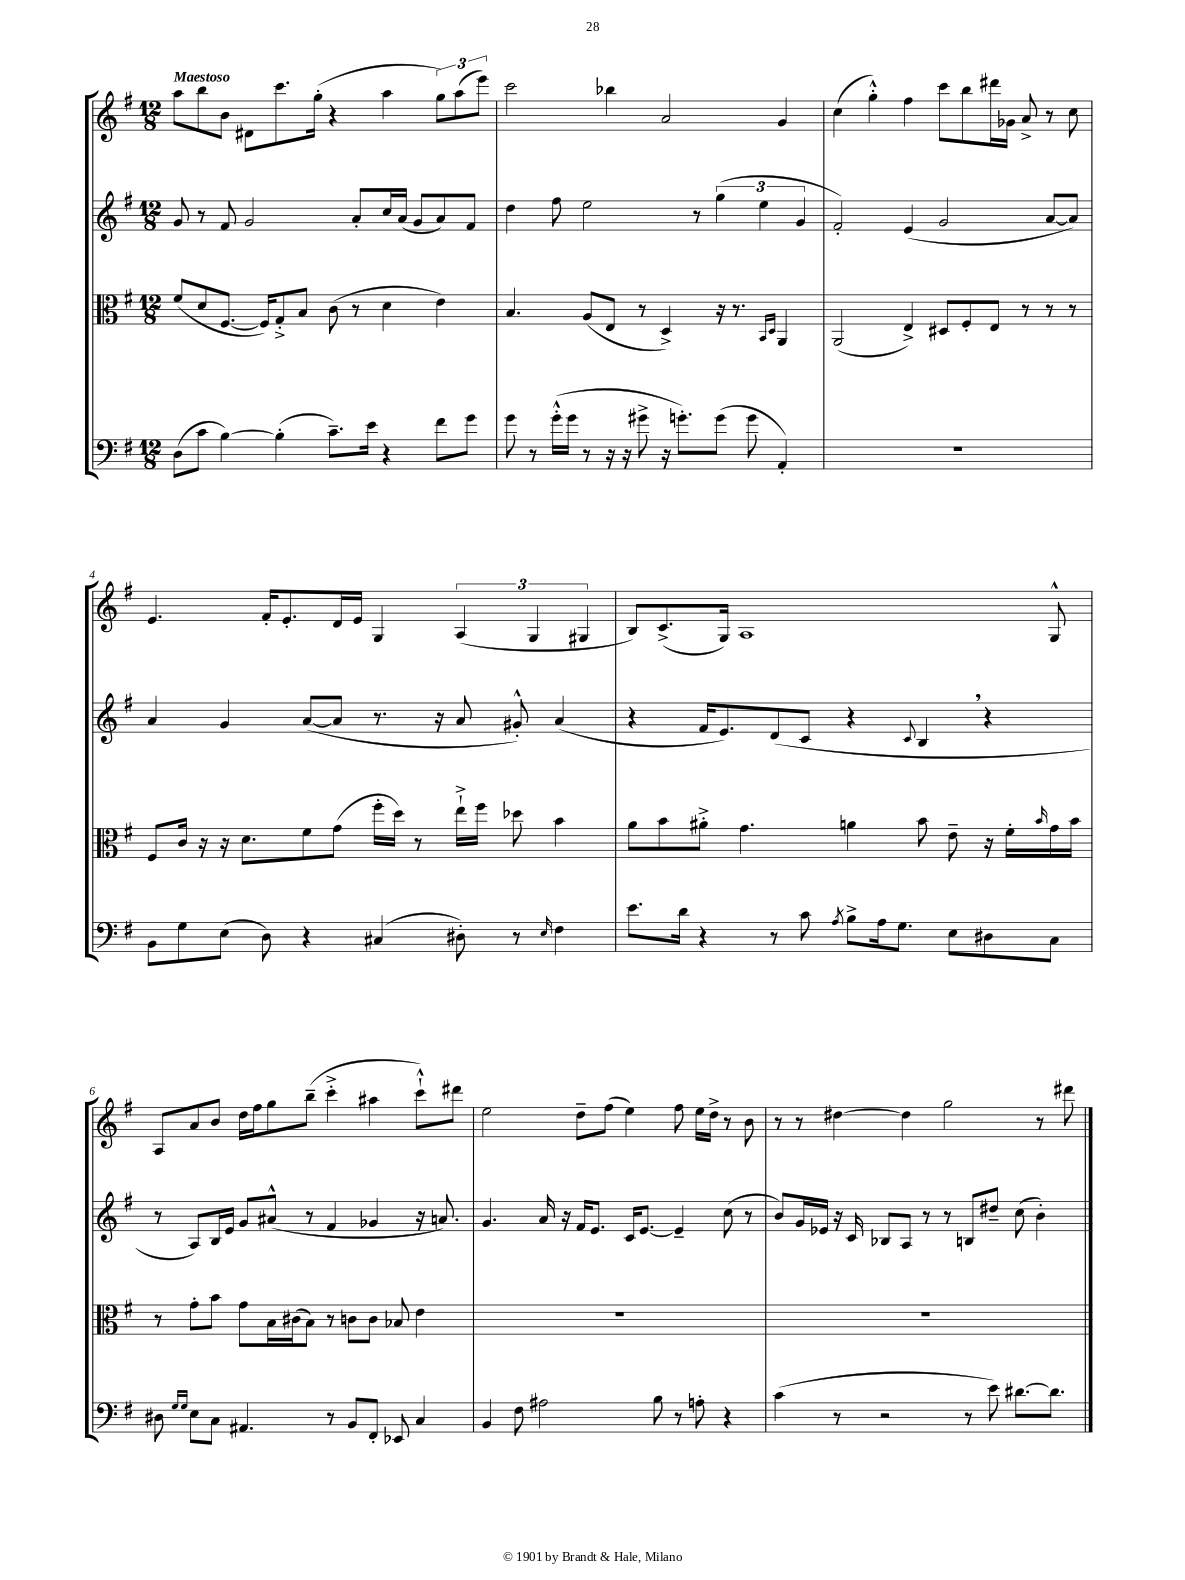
<<
\new StaffGroup <<
\new Staff = "s0" {
    \clef treble \key g \major \numericTimeSignature \time 12/8 \tempo "Maestoso"
    a''8 b''8 b'8 dis'8 c'''8. g''16-.( r4 a''4 \tuplet 3/2 { g''8) a''8( e'''8) } |
    c'''2 bes''4 a'2 g'4 |
    c''4( g''4-.-^) fis''4 c'''8 b''8 dis'''16 ges'16 a'8-> r8 c''8 |
    e'4. fis'16-. e'8.-. d'16 e'16 g4 \tuplet 3/2 { a4( g4 gis4 } |
    b8) c'8.->( g16) a1 g8-^ |
    a8 a'8 b'8 d''16 fis''16 g''8 b''8--( c'''4-.-> ais''4 c'''8-!-^) dis'''8 |
    e''2 d''8-- fis''8( e''4) fis''8 e''16 d''16-> r8 b'8 |
    r8 r8 dis''4~ dis''4 g''2 r8 dis'''8 \bar "|." |
}
\new Staff = "s1" {
    \clef treble \key g \major \numericTimeSignature \time 12/8
    g'8 r8 fis'8 g'2 a'8-. c''16 a'16( g'8 a'8) fis'8 |
    d''4 fis''8 e''2 r8 \tuplet 3/2 { g''4( e''4 g'4 } |
    fis'2-.) e'4( g'2 a'8~ a'8) |
    a'4 g'4 a'8~( a'8 r8. r16 a'8 gis'8-.-^) a'4( |
    r4 fis'16 e'8.) d'8( c'8 r4 \appoggiatura { c'8 } b4 \breathe r4 |
    r8 a8) b16 e'16 g'8 ais'8-^( r8 fis'4 ges'4 r16 a'8.) |
    g'4. a'16 r16 fis'16 e'8. c'16 e'8.~ e'4-- c''8( r8 |
    b'8) g'16 ees'16 r16 c'16 bes8 a8 r8 r8 b8 dis''8-- c''8( b'4-.) \bar "|." |
}
\new Staff = "s2" {
    \clef alto \key g \major \numericTimeSignature \time 12/8
    fis'8( d'8 fis8.~ fis16) g8-.-> b8 c'8( r8 d'4 e'4) |
    b4. a8( e8 r8 d4->) r16 r8. \grace { b,16 d16 } a,4 |
    a,2( e4->) dis8 fis8-. e8 r8 r8 r8 |
    fis8 c'16 r16 r16 d'8. fis'8 g'8( fis''16-. d''16) r8 e''16-!-> fis''16 des''8 b'4 |
    a'8 b'8 ais'8-.-> g'4. a'4 b'8 e'8-- r16 fis'16-. \grace { b'16 } g'16 b'16 |
    r8 g'8-. b'8 g'8 b16 cis'16( b8) r8 c'8 c'8 bes8 e'4 |
    R1. |
    R1. \bar "|." |
}
\new Staff = "s3" {
    \clef bass \key g \major \numericTimeSignature \time 12/8
    d8( c'8 b4~) b4-.( c'8.--) e'16 r4 fis'8 g'8 |
    g'8 r8 g'16-.-^( g'16 r8 r16 r16 gis'8-> r16 g'8.-.) g'8( g'8 a,4-.) |
    R1. |
    b,8 g8 e8( d8) r4 cis4( dis8-.) r8 \grace { e16 } fis4 |
    e'8. d'16 r4 r8 c'8 \acciaccatura { a8 } b8-> a16 g8. e8 dis8 c8 |
    dis8 \grace { g16 g16 } e8 c8 ais,4. r8 b,8 fis,8-. ees,8 c4 |
    b,4 fis8 ais2 b8 r8 a8-. r4 |
    c'4( r8 r2 r8 e'8) dis'8.~ dis'8. \bar "|." |
}
>>
>>
